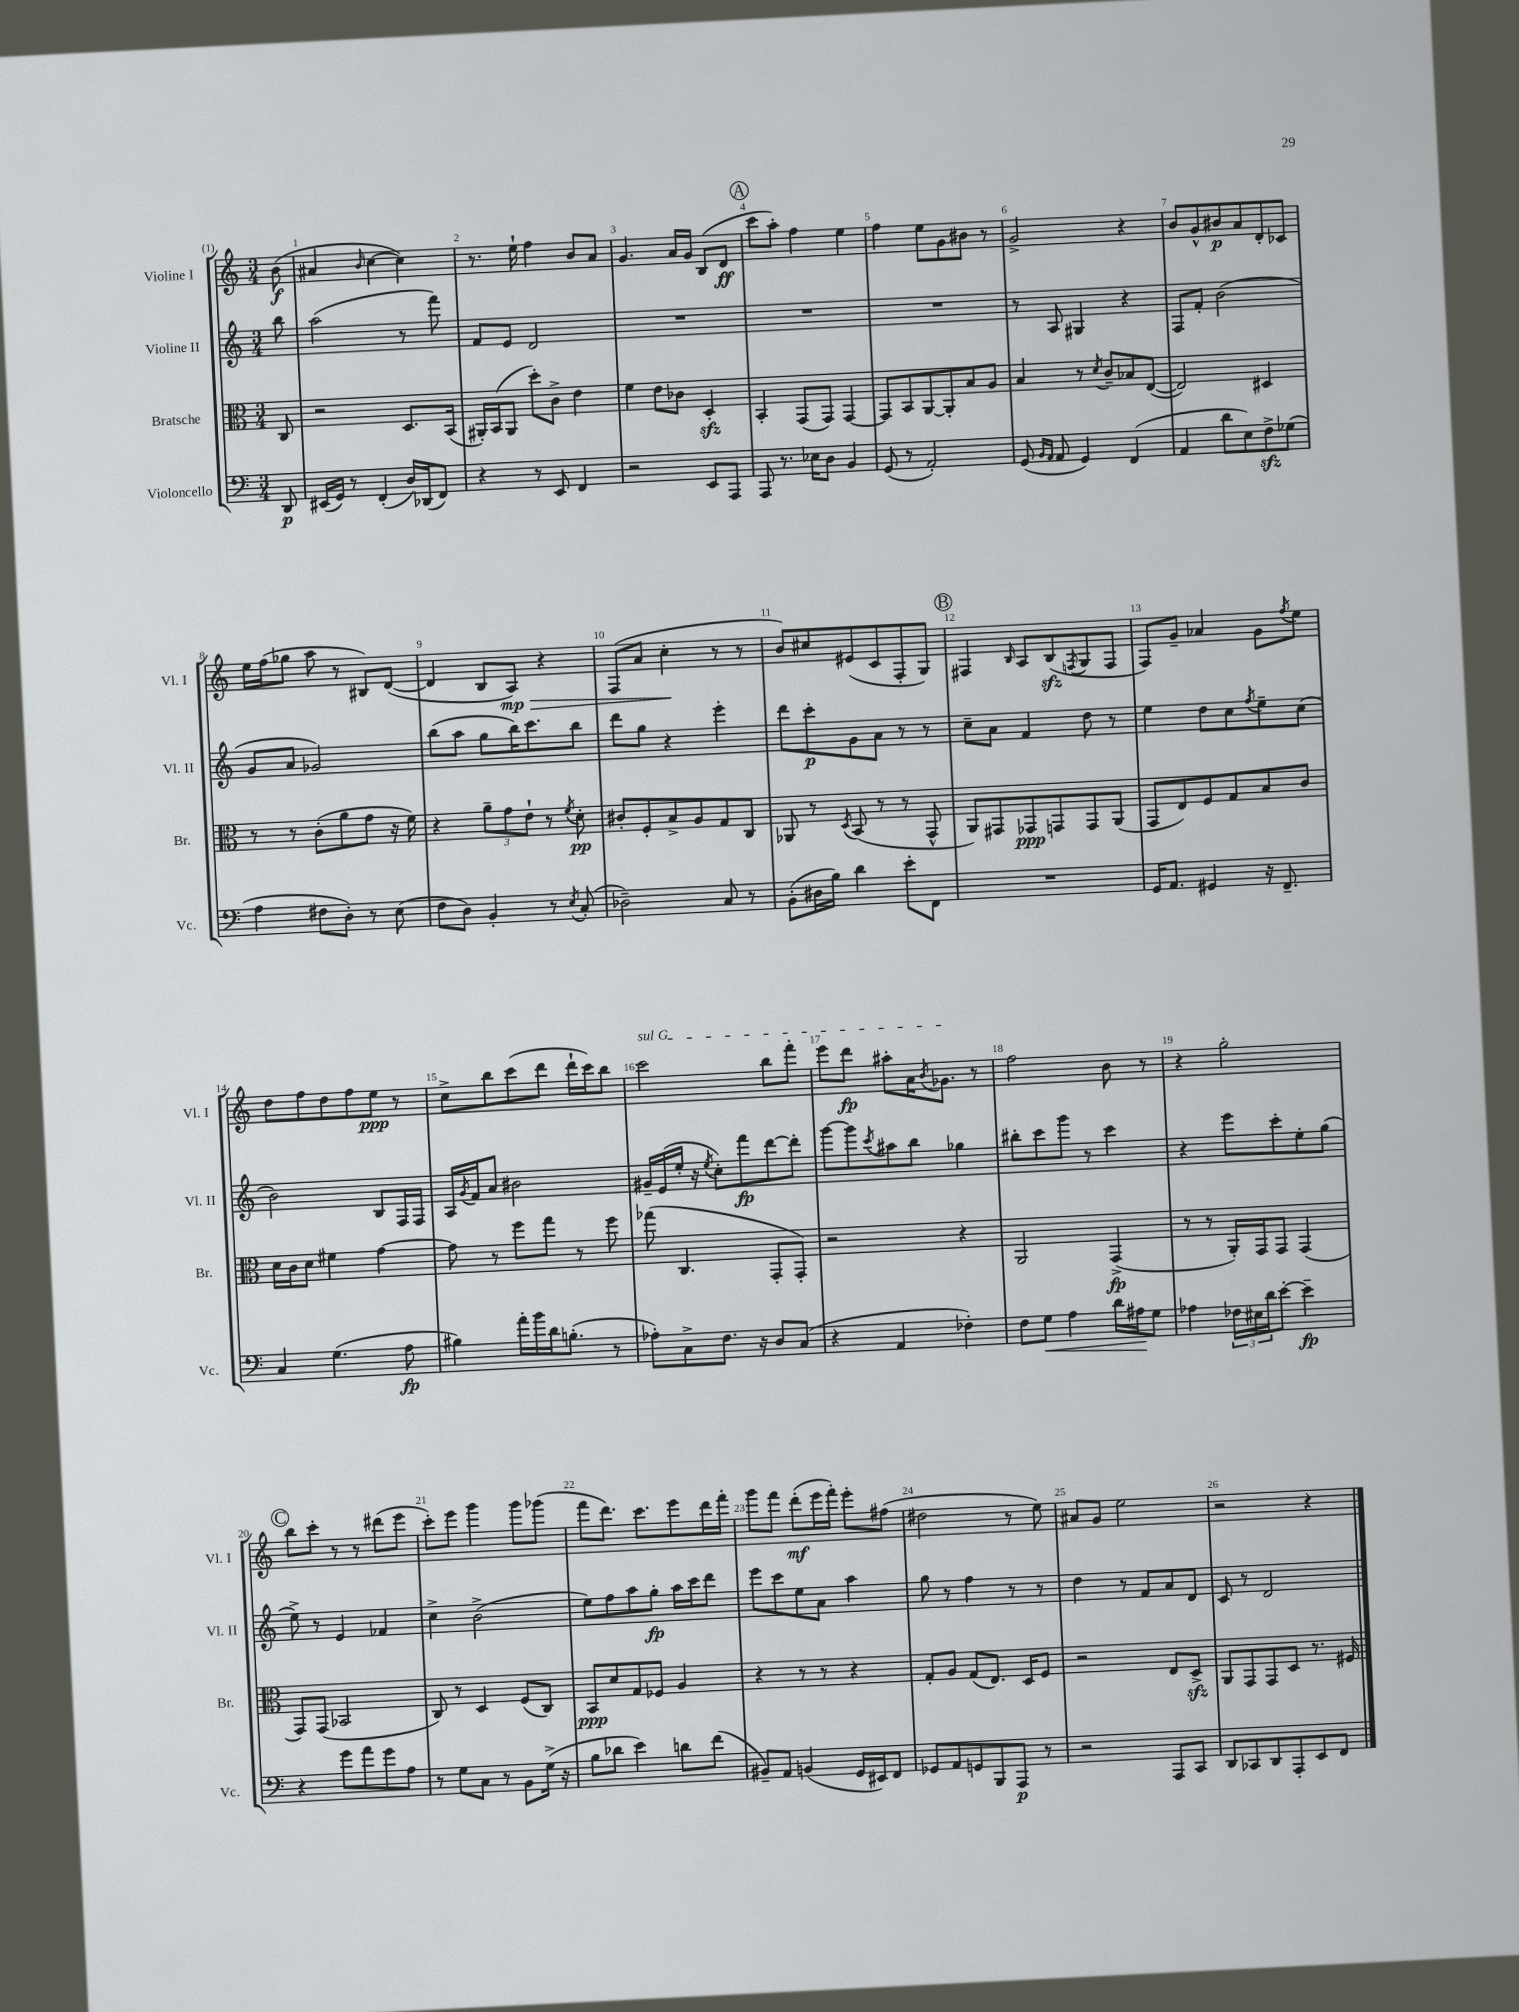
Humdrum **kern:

**kern	**kern	**kern	**kern
*staff4	*staff3	*staff2	*staff1
*clefF4	*clefC3	*clefG2	*clefG2
*k[]	*k[]	*k[]	*k[]
*M3/4	*M3/4	*M3/4	*M3/4
8DD/	8C/	8bb\	(8b\
=	=	=	=
(16EE#/LL	2r	(2aa\	4a#/
16GG/JJ)	.	.	.
8r	.	.	.
.	.	.	16qqb/
(4FF'/	.	.	[4cc\
16D/LL)	8.D/L	8r	4cc\])
(16DD-/J	.	.	.
8FF/J)	.	8fff\)	.
.	(16BB/Jk	.	.
=	=	=	=
4r	16AA#'/LL)	8f/L	8.r
.	(16BB/J	.	.
.	8AA#/J	8e/J	.
.	.	.	16ee`\
8r	8dd'\L)	2d/	4ff\
8EE/	8c^\J	.	.
4FF/	4e\	.	8b/L
.	.	.	8a/J
=	=	=	=
2r	4f\	2.r	4.g/
.	8e\L	.	.
.	8c-\J	.	16a/LL
.	.	.	16g/JJ
8EE/L	4D'/	.	(8B/L
8AAA/J	.	.	8d/J
=	=	=	=
8AAA/	4BB'/	2.r	8ccc\L
8.r	.	.	8aa'\J)
.	(8GG/L	.	4ff\
16E-\LK	.	.	.
8D\J	8GG/J)	.	.
4BB/	[4GG/	.	4ee\
=	=	=	=
(8GG/	8GG/]L	2.r	4ff\
8r	8BB/	.	.
2AA'/)	[8AA/	.	8ee\L
.	8AA'/]	.	8g\
.	8B/	.	8b#\J
.	8A/J	.	8r
=	=	=	=
(8GG/	4B/	8r	2g^/
16qqBB/LL	.	.	.
16qqAA/JJ	.	.	.
8AA/	.	8A/	.
4GG/)	8r	4G#/	.
.	8qd/	.	.
.	8c~/L	.	.
(4FF/	8B-/	4r	4r
.	([8E/J	.	.
=	=	=	=
4AA/	2E/])	8F/L	8b/L
.	.	8f'/J	8g^^/
8d\L	.	(2b\	8b#/
8E\)	.	.	8a/
8F^\	4D#/	.	8d'/
(8G-\J	.	.	8c-/J
=	=	=	=
4A\	8r	8g/L	16ee\LL
.	.	.	(16ff\J
.	8r	8a/J	8gg-\J
8F#\L	(8c'\L	2g-/)	8aa\
8D'\J)	8a\	.	8r
8r	8g\J	.	8B#/L)
(8E\	16r	.	([8d/J
.	16f\)	.	.
=	=	=	=
8F\L	4r	(8bb\L	4d/]
8D\J)	.	8aa\J	.
4BB'/	12a~\L	8gg\L	8B/L
.	12g\	.	.
.	.	16bb\K)	8A/J)
.	12e`\J	.	.
.	.	8.ccc\	.
8r	8r	.	4r
8qE/	8qf/	.	.
(8C'/	8d'\	8bb\J	.
=	=	=	=
2D-~\)	8c#'/L	8ddd\L	(8F/L
.	8F'/	8gg\J	8a/J
.	8B^/	4r	4cc'\
.	8A/	.	.
8C/	8G/	4eee'\	8r
8r	8C/J	.	8r
=	=	=	=
(8BB'\L	8AA-/	8ddd\L	8b/L)
16D#\L	8r	8ccc'\	8cc#/
16B\JJ)	.	.	.
.	8qD/	.	.
4d\	(8BB/	8g\	(8e#/
.	8r	8a\J	8c/
8e'\L	8r	8r	8F'/
8FF\J	8GG^^/	8r	8G/J)
=	=	=	=
2.r	8AA/L)	8cc~\L	4F#/
.	8GG#/	8a\J	.
.	.	.	16qqB/
.	8GG-/	4f/	8A/L
.	8GG/	.	(8B/
.	.	.	8qF/
.	8GG/	8dd\	8G/
.	(8AA/J	8r	8F/J
=	=	=	=
16GG/LK	8GG/L	4ee\	8F/L)
8.AA/J	.	.	.
.	8E/)	.	8g~/J
4GG#/	8F/	8dd\L	4a-/
.	8G/	8cc\	.
.	.	8qff/	.
16r	8B/	8ee~\	8g\L
8.FF~/	.	.	.
.	.	.	8qff/
.	8c/J	(8cc\J	8ee\J
=	=	=	=
4C/	16d\LL	2b\)	8dd\L
.	16c\J	.	.
.	8d\J	.	8ff\
(4.G\	4f#\	.	8dd\
.	.	.	8ff\
.	[4g\	8B/L	8ee\J
8A\	.	16F/L	8r
.	.	16F/JJ	.
=	=	=	=
4B#\)	8g\]	16A/LL	8cc^\L
.	.	8qg/	.
.	.	16f/J	.
.	8r	8a/J	8bb\
16a'\LL	8ff\L	2b#\	(8ccc\
16b\	.	.	.
16d\J	8gg\J	.	8ddd\J
(8.B'\J	.	.	.
.	8r	.	16ddd`\LL
.	.	.	16ccc\J)
8r	8ff\	.	8bb\J
=	=	=	=
8A-'\L)	(8gg-\	16g#~/LL	2ccc\
.	.	(16e/	.
8C^\	4.C/	16ee'/JJ	.
.	.	16r	.
.	.	8qee/	.
8.F\J	.	8cc'\L)	.
.	.	8fff\	.
16r	.	.	.
8D/L	8GG'/L	[8ddd\	8bb\L
(8C/J	8GG'/J)	8ddd'\]J	8fff'\J
=	=	=	=
4r	2r	[8ggg\L	8eee\L
.	.	8ggg\]	8ddd\J
.	.	8qccc/	.
4AA/	.	8aa#\	8aa#'\L
.	.	8bb\J	16a\K
.	.	.	8qb/
.	.	.	8.g-\J
4F-'\)	4r	4gg-\	.
.	.	.	8r
=	=	=	=
8F\L	2AA/	8bb#'\L	2ff\
8G\J	.	8ccc\	.
4A\	.	8ggg\J	.
.	.	8r	.
16d\LL	(4GG^/	4ccc\	8b\
16A#\J	.	.	.
8G\J	.	.	8r
=	=	=	=
4A-\	8r	4r	4r
.	8r	.	.
24F-\LL	16AA'/LL)	8eee\L	2gg'\
24E#\	.	.	.
.	16GG/J	.	.
24d\J	.	.	.
[8e'\J	8GG/J	8ccc'\	.
4e~\]	(4GG/	8ee'\	.
.	.	(8gg\J	.
=	=	=	=
4r	8GG/L)	8ee^\)	8bb\L
.	(8GG/J	8r	8ccc'\J
8g\L	2BB-/	4e/	8r
8a\	.	.	8r
8g\	.	4f-/	(8ddd#\L
8A\J	.	.	8eee\J
=	=	=	=
8r	8C/)	4cc^\	8ccc'\L)
8G\L	8r	.	8eee\J
8C\J	4D/	(2b^\	4ggg\
8r	.	.	.
8BB\L	(8F/L	.	8ggg\L
(16G^\Jk	8C/J)	.	(8ggg-\J
16r	.	.	.
=	=	=	=
8B\L	8BB/L	8ee\L)	8fff\L
8d-\J	8d/	8ff\	8.ddd\J)
4e\)	8G/	8aa\	.
.	.	.	8.ccc\L
.	8F-/J	8gg'\J	.
8d\L	4A/	16aa\LL	8eee\
.	.	16ccc\J	.
(8f\J	.	8ddd\J	16ddd\L
.	.	.	16fff'\JJ
=	=	=	=
8BB#~/L)	4r	8eee\L	8ggg\L
8AA/J	.	8ccc\	8fff\J
(4BB/	8r	8ee\	(8ddd'\L
.	8r	8a\J	16eee\L
.	.	.	16fff'\JJ)
16GG/LL	4r	4aa\	8eee'\L
16EE#/J)	.	.	.
8FF/J	.	.	(8ff#\J
=	=	=	=
8GG-/L	8G'/L	8gg\	2dd#\
8AA/	8A/J	8r	.
8GG/	(8G/L	4ff\	.
8BBB/	8.E/J)	.	.
8AAA/J	.	8r	8r
.	16D/LK	.	.
8r	8F/J	8r	8ee\)
=	=	=	=
2r	2r	4dd\	8a#/L
.	.	.	8g/J
.	.	8r	2ee\
.	.	8f/L	.
8AAA/L	8E/L	8a/	.
8CC/J	8D^/J	8d/J	.
=	=	=	=
8DD/L	8AA/L	8c/	2r
8CC-/	8GG/	8r	.
8DD/	8GG/	2d/	.
8AAA'/	8D/J	.	.
8EE/	8.r	.	4r
8FF/J	.	.	.
.	16F#/	.	.
==	==	==	==
*-	*-	*-	*-
